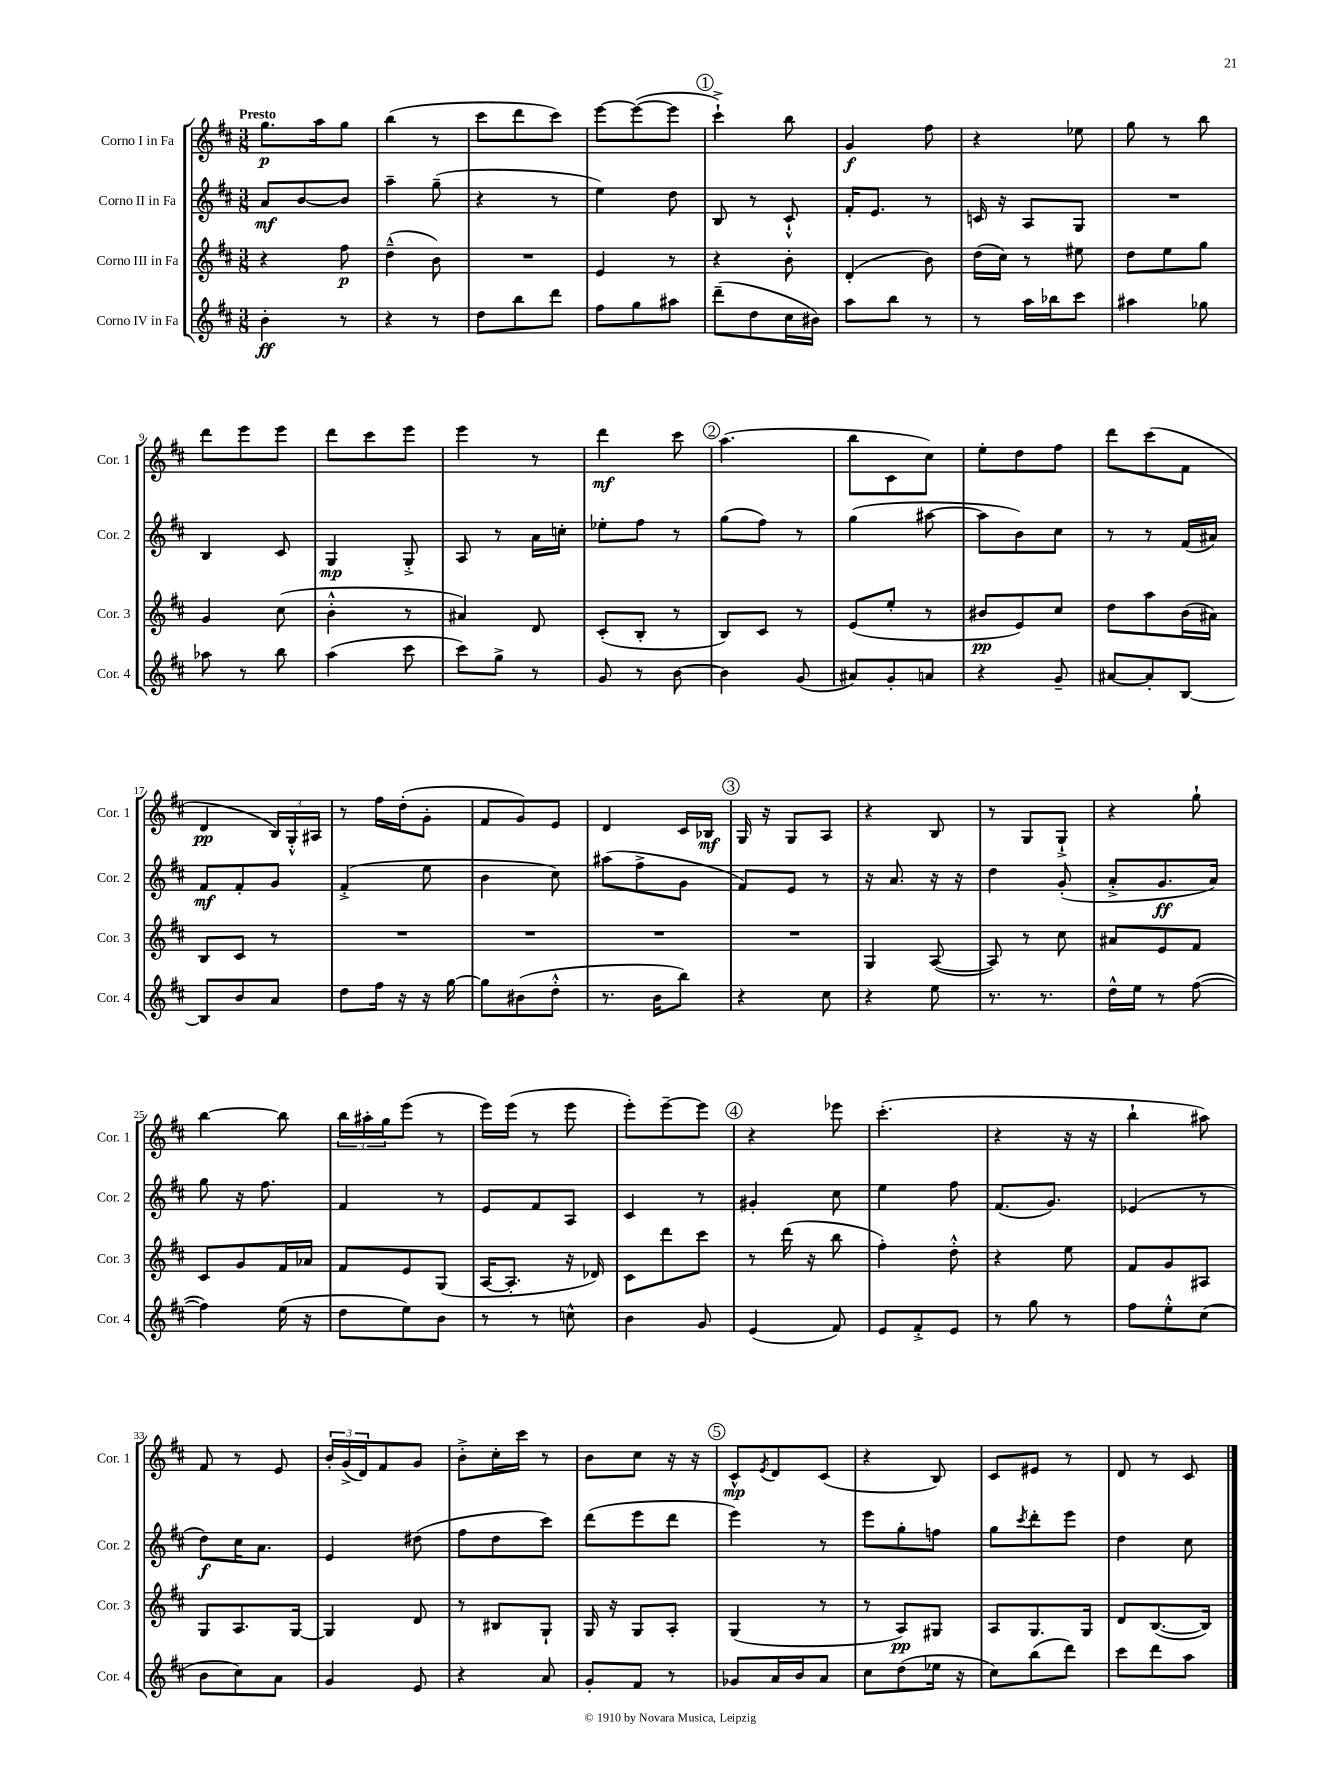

**kern	**dynam	**kern	**dynam	**kern	**dynam	**kern	**dynam
*part4	*part4	*part3	*part3	*part2	*part2	*part1	*part1
*staff4	*staff4	*staff3	*staff3	*staff2	*staff2	*staff1	*staff1
*I"Corno IV in Fa	*	*I"Corno III in Fa	*	*I"Corno II in Fa	*	*I"Corno I in Fa	*
*I'Cor. 4	*	*I'Cor. 3	*	*I'Cor. 2	*	*I'Cor. 1	*
*clefG2	*	*clefG2	*	*clefG2	*	*clefG2	*
*k[f#c#]	*	*k[f#c#]	*	*k[f#c#]	*	*k[f#c#]	*
*M3/8	*	*M3/8	*	*M3/8	*	*M3/8	*
=1	=1	=1	=1	=1	=1	=1	=1
!	!	!	!	!	!	!LO:TX:a:B:t=Presto	!
4b'\	ff	4r	.	8a/L	mf	8.gg\L	p
.	.	.	.	[8b/	.	.	.
.	.	.	.	.	.	16aa\k	.
8r	.	8ff#\	p	8b/J]	.	8gg\J	.
=2	=2	=2	=2	=2	=2	=2	=2
4r	.	(4dd~^^\	.	4aa~\	.	(4bb\	.
8r	.	8b\)	.	(8gg~\	.	8r	.
=3	=3	=3	=3	=3	=3	=3	=3
8dd\L	.	4.r	.	4r	.	8ccc#\L	.
8bb\	.	.	.	.	.	8ddd\	.
8ddd\J	.	.	.	8r	.	8ccc#\J)	.
=4	=4	=4	=4	=4	=4	=4	=4
8ff#\L	.	4e/	.	4ee\)	.	[8eee\L	.
8gg\	.	.	.	.	.	(8eee\_	.
8aa#X\J	.	8r	.	8dd\	.	8eee\J]	.
!!LO:REH:place=s1:t=1
=5	=5	=5	=5	=5	=5	=5	=5
(8ddd~\L	.	4r	.	8B/	.	4ccc#`^\)	.
8dd\	.	.	.	8r	.	.	.
16cc#\L	.	8b'\	.	8c#`^^/	.	8bb\	.
16b#X\JJ)	.	.	.	.	.	.	.
=6	=6	=6	=6	=6	=6	=6	=6
8aa\L	.	(4d'/	.	16f#'/KL	.	4g/	f
.	.	.	.	8.e/J	.	.	.
8bb\J	.	.	.	.	.	.	.
8r	.	8b\)	.	8r	.	8ff#\	.
=7	=7	=7	=7	=7	=7	=7	=7
8r	.	(16dd\LL	.	16cn/	.	4r	.
.	.	16cc#\JJ)	.	16r	.	.	.
16aa\LL	.	8r	.	8A/L	.	.	.
16bb-X\J	.	.	.	.	.	.	.
8ccc#\J	.	8ee#X\	.	8G/J	.	8ee-X\	.
=8	=8	=8	=8	=8	=8	=8	=8
4aa#X\	.	8dd\L	.	4.r	.	8gg\	.
.	.	8ee\	.	.	.	8r	.
8gg-X\	.	8gg\J	.	.	.	8bb\	.
!!LO:LB:g=z
=9	=9	=9	=9	=9	=9	=9	=9
8aa-X\	.	4g/	.	4B/	.	8ddd\L	.
8r	.	.	.	.	.	8eee\	.
8bb\	.	(8cc#\	.	8c#/	.	8eee\J	.
=10	=10	=10	=10	=10	=10	=10	=10
(4aa\	.	4b'^^\	.	4G/	mp	8ddd\L	.
.	.	.	.	.	.	8ccc#\	.
8ccc#\	.	8r	.	8G'^/	.	8eee\J	.
=11	=11	=11	=11	=11	=11	=11	=11
8ccc#\L)	.	4a#X/)	.	8A/	.	4eee\	.
8gg^\J	.	.	.	8r	.	.	.
8r	.	8d/	.	16a\LL	.	8r	.
.	.	.	.	16ccn'\JJ	.	.	.
=12	=12	=12	=12	=12	=12	=12	=12
8g/	.	(8c#'/L	.	8ee-X'\L	.	4ddd\	mf
8r	.	8B'/J	.	8ff#\J	.	.	.
[8b\	.	8r	.	8r	.	8ccc#\	.
!!LO:REH:place=s1:t=2
=13	=13	=13	=13	=13	=13	=13	=13
4b\]	.	8B/L)	.	(8gg\L	.	(4.aa\	.
.	.	8c#/J	.	8ff#\J)	.	.	.
(8g/	.	8r	.	8r	.	.	.
=14	=14	=14	=14	=14	=14	=14	=14
8a#X/L)	.	(8e/L	.	(4gg\	.	8bb\L	.
8g'/	.	8ee'/J	.	.	.	8c#\	.
8an/J	.	8r	.	[8aa#X\	.	8cc#\J)	.
=15	=15	=15	=15	=15	=15	=15	=15
4r	.	8b#X/L	pp	8aa#\L]	.	8ee'\L	.
.	.	8e/)	.	8b\)	.	8dd\	.
8g~/	.	8cc#/J	.	8cc#\J	.	8ff#\J	.
=16	=16	=16	=16	=16	=16	=16	=16
[8a#X/L	.	8dd\L	.	8r	.	8ddd\L	.
8a#'/]	.	8aa\	.	8r	.	(8ccc#\	.
[8B/J	.	(16b\L	.	(16f#/LL	.	8f#\J	.
.	.	16a#X\JJ)	.	16a#X/JJ)	.	.	.
!!LO:LB:g=z
=17	=17	=17	=17	=17	=17	=17	=17
8B/L]	.	8B/L	.	8f#/L	mf	4d/	pp
8b/	.	8c#/J	.	8f#'/	.	.	.
8a/J	.	8r	.	8g/J	.	24B/LL)	.
.	.	.	.	.	.	24G'^^/	.
.	.	.	.	.	.	24A#X/JJ	.
=18	=18	=18	=18	=18	=18	=18	=18
8dd\L	.	4.r	.	(4f#'^/	.	8r	.
16ff#\Jk	.	.	.	.	.	16ff#\LL	.
16r	.	.	.	.	.	(16dd'\J	.
16r	.	.	.	8ee\	.	8g'\J	.
[16gg\	.	.	.	.	.	.	.
=19	=19	=19	=19	=19	=19	=19	=19
8gg\L]	.	4.r	.	4b\	.	8f#/L	.
(8b#X\	.	.	.	.	.	8g/)	.
8dd'^^\J	.	.	.	8cc#\)	.	8e/J	.
=20	=20	=20	=20	=20	=20	=20	=20
8.r	.	4.r	.	(8aa#X\L	.	4d/	.
.	.	.	.	8ff#^\	.	.	.
16b\KL	.	.	.	.	.	.	.
8bb\J)	.	.	.	8g\J	.	16c#/LL	.
.	.	.	.	.	.	16B-X/JJ	mf
!!LO:REH:place=s1:t=3
=21	=21	=21	=21	=21	=21	=21	=21
4r	.	4.r	.	8f#/L)	.	16G/	.
.	.	.	.	.	.	16r	.
.	.	.	.	8e/J	.	8G/L	.
8cc#\	.	.	.	8r	.	8A/J	.
=22	=22	=22	=22	=22	=22	=22	=22
4r	.	4G/	.	16r	.	4r	.
.	.	.	.	8.a/	.	.	.
8ee\	.	([8A/	.	16r	.	8B/	.
.	.	.	.	16r	.	.	.
=23	=23	=23	=23	=23	=23	=23	=23
8.r	.	8A/])	.	4dd\	.	8r	.
.	.	8r	.	.	.	8G/L	.
8.r	.	.	.	.	.	.	.
.	.	8cc#\	.	(8g'/	.	8G`^/J	.
=24	=24	=24	=24	=24	=24	=24	=24
16dd^^\LL	.	8a#X/L	.	8a'^/L	.	4r	.
16ee\JJ	.	.	.	.	.	.	.
8r	.	8e/	.	8.g/	ff	.	.
([8ff#\	.	8f#/J	.	.	.	8gg`\	.
.	.	.	.	16a/Jk)	.	.	.
!!LO:LB:g=z
=25	=25	=25	=25	=25	=25	=25	=25
4ff#\])	.	8c#/L	.	8gg\	.	[4bb\	.
.	.	8g/	.	16r	.	.	.
.	.	.	.	8.ff#\	.	.	.
(16ee\	.	16f#/L	.	.	.	8bb\]	.
16r	.	16a-X/JJ	.	.	.	.	.
=26	=26	=26	=26	=26	=26	=26	=26
8dd\L	.	8f#/L	.	4f#/	.	24bb\LL	.
.	.	.	.	.	.	24aa#X'\	.
.	.	.	.	.	.	24gg\J	.
8ee\)	.	8e/	.	.	.	(8eee\J	.
8b\J	.	(8G/J	.	8r	.	8r	.
=27	=27	=27	=27	=27	=27	=27	=27
8r	.	[16A/KL	.	8e/L	.	16eee\LL)	.
.	.	8.A'/J]	.	.	.	(16eee\JJ	.
8r	.	.	.	8f#/	.	8r	.
8ccn^^\	.	16r	.	8A/J	.	8eee\	.
.	.	16d-X/)	.	.	.	.	.
=28	=28	=28	=28	=28	=28	=28	=28
4b\	.	8c#\L	.	4c#/	.	8eee'\L)	.
.	.	8ddd\	.	.	.	[8eee~\	.
8g/	.	8ccc#\J	.	8r	.	8eee\J]	.
!!LO:REH:place=s1:t=4
=29	=29	=29	=29	=29	=29	=29	=29
(4e/	.	8r	.	4g#X'/	.	4r	.
.	.	(16ddd\	.	.	.	.	.
.	.	16r	.	.	.	.	.
8f#/)	.	8bb\	.	8cc#\	.	8eee-X\	.
=30	=30	=30	=30	=30	=30	=30	=30
8e/L	.	4ff#'\)	.	4ee\	.	(4.ccc#'\	.
8f#'^/	.	.	.	.	.	.	.
8e/J	.	8dd'^^\	.	8ff#\	.	.	.
=31	=31	=31	=31	=31	=31	=31	=31
8r	.	4r	.	(8.f#/L	.	4r	.
8gg\	.	.	.	.	.	.	.
.	.	.	.	8.g/J)	.	.	.
8r	.	8ee\	.	.	.	16r	.
.	.	.	.	.	.	16r	.
=32	=32	=32	=32	=32	=32	=32	=32
8ff#\L	.	8f#/L	.	(4e-X/	.	4bb`\	.
8ee'^^\	.	8g/	.	.	.	.	.
(8cc#\J	.	8A#X/J	.	8r	.	8aa#X\)	.
!!LO:LB:g=z
=33	=33	=33	=33	=33	=33	=33	=33
8b\L	.	8G/L	.	8dd\L)	f	8f#/	.
8cc#\)	.	8.A/	.	16cc#\K	.	8r	.
.	.	.	.	8.a\J	.	.	.
8a\J	.	.	.	.	.	8e/	.
.	.	[16G/Jk	.	.	.	.	.
=34	=34	=34	=34	=34	=34	=34	=34
4g/	.	4G/]	.	4e/	.	24b'/LL	.
.	.	.	.	.	.	(24g^/	.
.	.	.	.	.	.	24d/J)	.
.	.	.	.	.	.	8f#/	.
8e/	.	8d/	.	(8dd#X\	.	8g/J	.
=35	=35	=35	=35	=35	=35	=35	=35
4r	.	8r	.	8ff#\L	.	8b'^\L	.
.	.	8B#X/L	.	8dd\	.	16cc#'\L	.
.	.	.	.	.	.	16ccc#\JJ	.
8a/	.	8G`/J	.	8ccc#\J)	.	8r	.
=36	=36	=36	=36	=36	=36	=36	=36
8g'/L	.	16G/	.	(8ddd\L	.	8b\L	.
.	.	16r	.	.	.	.	.
8f#/J	.	8G/L	.	8eee\	.	8cc#\J	.
8r	.	8A'/J	.	8ddd\J	.	16r	.
.	.	.	.	.	.	16r	.
!!LO:REH:place=s1:t=5
=37	=37	=37	=37	=37	=37	=37	=37
8g-X/L	.	(4G/	.	4eee\)	.	8c#^^/L	mp
.	.	.	.	.	.	8qe/	.
16a/L	.	.	.	.	.	8d/	.
16b/J	.	.	.	.	.	.	.
8a/J	.	8r	.	8r	.	(8c#/J	.
=38	=38	=38	=38	=38	=38	=38	=38
8cc#\L	.	8r	.	8eee\L	.	4r	.
(8dd\	.	8A/L)	pp	8gg'\	.	.	.
16ee-X\Jk	.	8G#X/J	.	8ffn\J	.	8B/)	.
16r	.	.	.	.	.	.	.
=39	=39	=39	=39	=39	=39	=39	=39
8cc#\L)	.	8A/L	.	8gg\L	.	8c#/L	.
.	.	.	.	8qccc#/	.	.	.
(8bb\	.	8.G/	.	8ddd'\	.	8e#X/J	.
8ddd\J)	.	.	.	8eee\J	.	8r	.
.	.	16G/Jk	.	.	.	.	.
=40	=40	=40	=40	=40	=40	=40	=40
8ccc#\L	.	8d/L	.	4dd\	.	8d/	.
8ddd\	.	([8.B/	.	.	.	8r	.
8aa\J	.	.	.	8cc#\	.	8c#/	.
.	.	16B/Jk])	.	.	.	.	.
==	==	==	==	==	==	==	==
*-	*-	*-	*-	*-	*-	*-	*-
